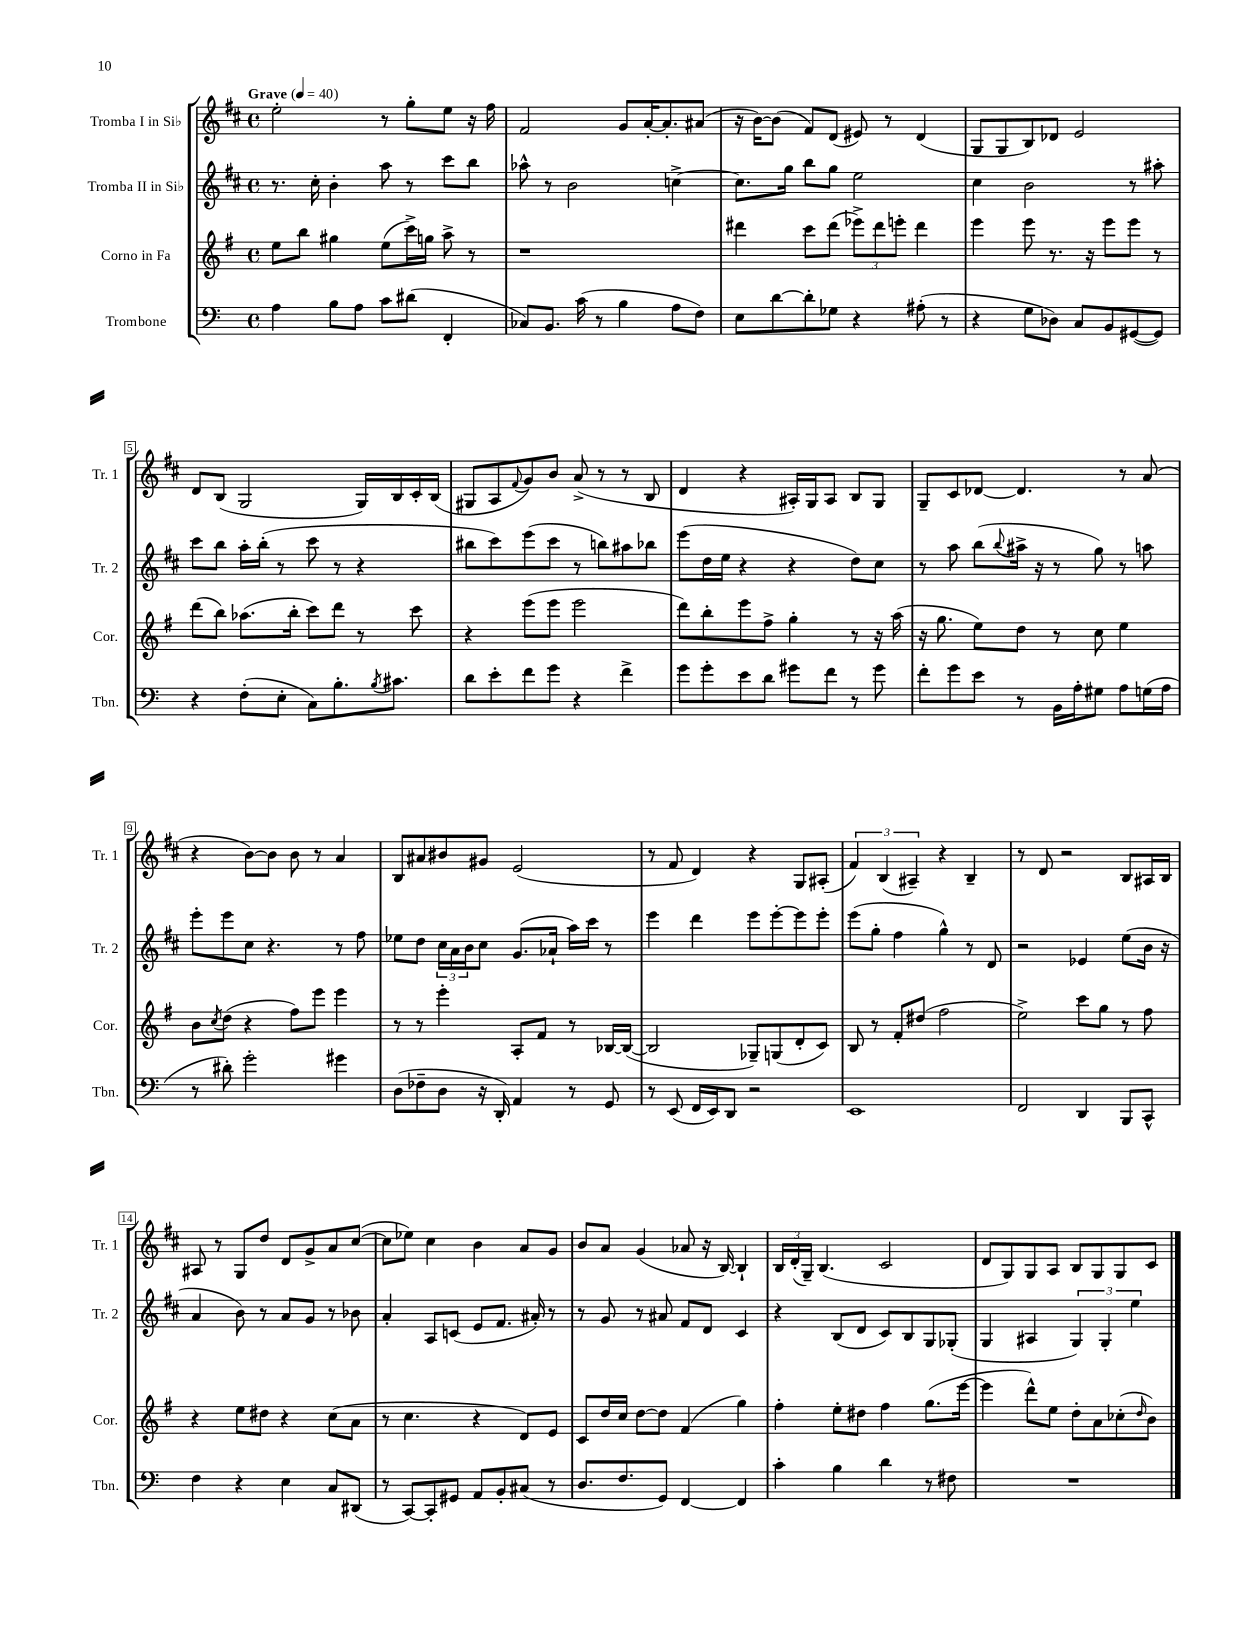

**kern	**kern	**kern	**kern
*staff4	*staff3	*staff2	*staff1
*clefF4	*clefG2	*clefG2	*clefG2
*k[]	*k[f#]	*k[f#c#]	*k[f#c#]
*M4/4	*M4/4	*M4/4	*M4/4
*met(c)	*met(c)	*met(c)	*met(c)
*MM40	*MM40	*MM40	*MM40
4A\	8ee\L	8.r	2ee'\
.	8bb\J	.	.
.	.	16cc#'\	.
8B\L	4gg#\	4b'\	.
8A\J	.	.	.
8c\L	(8ee\L	8aa\	8r
(8d#\J	16ccc^\L)	8r	8gg'\L
.	16gg\JJ	.	.
4FF'/	8aa^\	8ccc#\L	8ee\J
.	8r	8bb\J	16r
.	.	.	16ff#\
=	=	=	=
8C-/L)	1r	8aa-^^\	2f#/
8.BB/J	.	8r	.
.	.	2b\	.
(16c\	.	.	.
8r	.	.	.
4B\	.	.	8g/L
.	.	.	[16a'/K
.	.	.	8.a'/]
8A\L	.	[4cc^\	.
8F\J)	.	.	(8a#/J
=	=	=	=
8E\L	4ddd#\	8.cc\]L	16r
.	.	.	[16b\LK)
[8d\	.	.	(8b\]J
.	.	16gg\Jk	.
8d'\]	8ccc\L	8bb\L	8f#/L)
8G-\J	(8ddd#\J	8gg\J	(8d/J
4r	12eee-^\L)	2ee\	8e#/)
.	12ddd#\	.	.
.	.	.	8r
.	12eee'\J	.	.
(8A#'\	4ddd#\	.	(4d/
8r	.	.	.
=	=	=	=
4r	4eee\	4cc#\	8G/L
.	.	.	8G/
8G\L	8eee\	2b\	8B/)
8D-\J)	8.r	.	8d-/J
8C/L	.	.	2e/
.	16r	.	.
8BB/	8eee\L	.	.
([8GG#/	8eee\J	8r	.
8GG#/]J)	8r	8aa#'\	.
=	=	=	=
4r	(8ddd\L	8ccc#\L	8d/L
.	8bb\J)	8bb\J	(8B/J
(8F'\L	(8.aa-\L	16aa'\LL	2G/
.	.	(16bb'\JJ	.
8E'\J	.	8r	.
.	16bb'\Jk	.	.
8C\L)	8ccc\L)	8ccc#\	.
8.B'\	8ddd\J	8r	.
.	8r	4r	16G/LL)
8qB/	.	.	.
8.c#\J	.	.	16B/
.	8ccc\	.	16c#'/
.	.	.	(16B/JJ
=	=	=	=
8d\L	4r	8bb#\L	8G#/L
8e'\	.	8ccc#\)	8A/
.	.	.	8qqf#/
8f\	(8eee\L	(8eee\	8g/)
8g\J	8eee\J	8ccc#\J	8b/J
4r	2eee\	8r	(8a^/
.	.	8bb\L)	8r
4f^\	.	8aa#\	8r
.	.	8bb-\J	8B/
=	=	=	=
8g\L	8ddd\L)	(8eee\L	4d/
8g'\	8bb'\	16dd\L	.
.	.	16ee\JJ	.
8e\	8eee\	4r	4r
8d\J	8ff#^\J	.	.
8g#\L	4gg'\	4r	16A#'/LL)
.	.	.	16G/J
8f\J	.	.	8A#/J
8r	8r	8dd\L)	8B/L
8g#\	16r	8cc#\J	8G/J
.	(16aa\	.	.
=	=	=	=
8f'\L	16r	8r	8G~/L
.	8.gg\	.	.
8g\	.	8aa\	8c#/
8e\J	8ee\L)	(8bb\L	[8d-/J
.	.	8qqbb/	.
8r	8dd\J	16aa#^\Jk	4.d-/]
.	.	16r	.
16BB\LL	8r	8r	.
16A'\J	.	.	.
8G#\J	8cc\	8gg\)	.
8A\L	4ee\	8r	8r
(16G\L	.	8aa\	(8a/
16A\JJ	.	.	.
=	=	=	=
8r	8b\L	8eee'\L	4r
.	8qcc/	.	.
8d#'\)	(8dd\J	8eee\	.
2g'\	4r	8cc#\J	[8b\L)
.	.	4.r	8b\]J
.	8ff#\L)	.	8b\
.	8eee\J	.	8r
4g#\	4eee\	8r	4a/
.	.	8ff#\	.
=	=	=	=
(8D\L	8r	8ee-\L	8B/L
8F-~\	8r	8dd\J	8a#/
8D\J	4eee'\	24cc#\LL	8b#/
.	.	24a\	.
.	.	24b\J	.
16r	.	8cc#\J	8g#/J
16DD'/)	.	.	.
4AA/	8A'/L	(8.g/L	(2e/
.	8f#/J	.	.
.	.	16a-`/Jk	.
8r	8r	16aa\LL)	.
.	.	16ccc#\JJ	.
8GG/	[16B-/LL	8r	.
.	(16B-/_JJ	.	.
=	=	=	=
8r	2B-/]	4eee\	8r
(8EE/	.	.	8f#/
16FF/LL	.	4ddd\	4d/)
16EE/J)	.	.	.
8DD/J	.	.	.
2r	8G-~/L)	8eee\L	4r
.	(8G/	[8eee'\	.
.	8d'/	8eee\]	8G/L
.	8c/J)	8eee'\J	(8A#'/J
=	=	=	=
1EE	8B/	(8eee\L	6f#/)
.	8r	8gg'\J	.
.	.	.	(6B/
.	8f#'/L	4ff#\	.
.	.	.	6A#~/)
.	(8dd#/J	.	.
.	2ff#\	4gg^^\)	4r
.	.	8r	4B~/
.	.	8d/	.
=	=	=	=
2FF/	2ee^\)	2r	8r
.	.	.	8d/
.	.	.	2r
4DD/	8ccc\L	4e-/	.
.	8gg\J	.	.
8BBB/L	8r	(8ee\L	8B/L
8CC^^/J	8ff#\	16b\Jk	16A#/L
.	.	16r	16B/JJ
=	=	=	=
4F\	4r	4a/	8A#/
.	.	.	8r
4r	8ee\L	8b\)	8G/L
.	8dd#\J	8r	8dd/J
4E\	4r	8a/L	8d/L
.	.	8g/J	8g^/
8C/L	(8cc\L	8r	8a/
(8DD#/J	8a\J	8b-\	([8cc#/J
=	=	=	=
8r	8r	4a'/	8cc#\]L
[8CC/L)	4.cc\	.	8ee-\J)
8CC'/]	.	8A/L	4cc#\
8GG#/J	.	(8c/J	.
8AA/L	4r	8e/L	4b\
8BB'/	.	8.f#/J	.
(8C#/J	8d/L)	.	8a/L
.	.	16a#'/)	.
8r	8e/J	8r	8g/J
=	=	=	=
8.D/L	8c/L	8r	8b/L
.	16dd/L	8g/	8a/J
8.F/	16cc/JJ	.	.
.	[8dd\L	8r	(4g/
8GG/J)	8dd\]J	8a#/	.
[4FF/	(4f#/	8f#/L	8a-/
.	.	8d/J	16r
.	.	.	[16B/)
4FF/]	4gg\)	4c#/	4B`/]
=	=	=	=
4c'\	4ff#'\	4r	24B/LL
.	.	.	(24d'/
.	.	.	24G~/JJ)
.	.	.	(4.B/
4B\	8ee'\L	(8B/L	.
.	8dd#\J	8d/J	.
4d\	4ff#\	8c#/L)	2c#/
.	.	8B/	.
8r	(8.gg\L	8G/	.
8F#\	.	(8G-'/J	.
.	[16eee\Jk	.	.
=	=	=	=
1r	4eee\]	4G/	8d/L
.	.	.	8G/)
.	8ddd^^\L)	4A#/	8G/
.	8ee\J	.	8A/J
.	8dd'\L	6G/)	8B/L
.	8a\	.	8G/
.	.	6G'/	.
.	(8cc-'\	.	8G/
.	.	6ee\	.
.	16qqdd/	.	.
.	8b\J)	.	8c#/J
==	==	==	==
*-	*-	*-	*-
